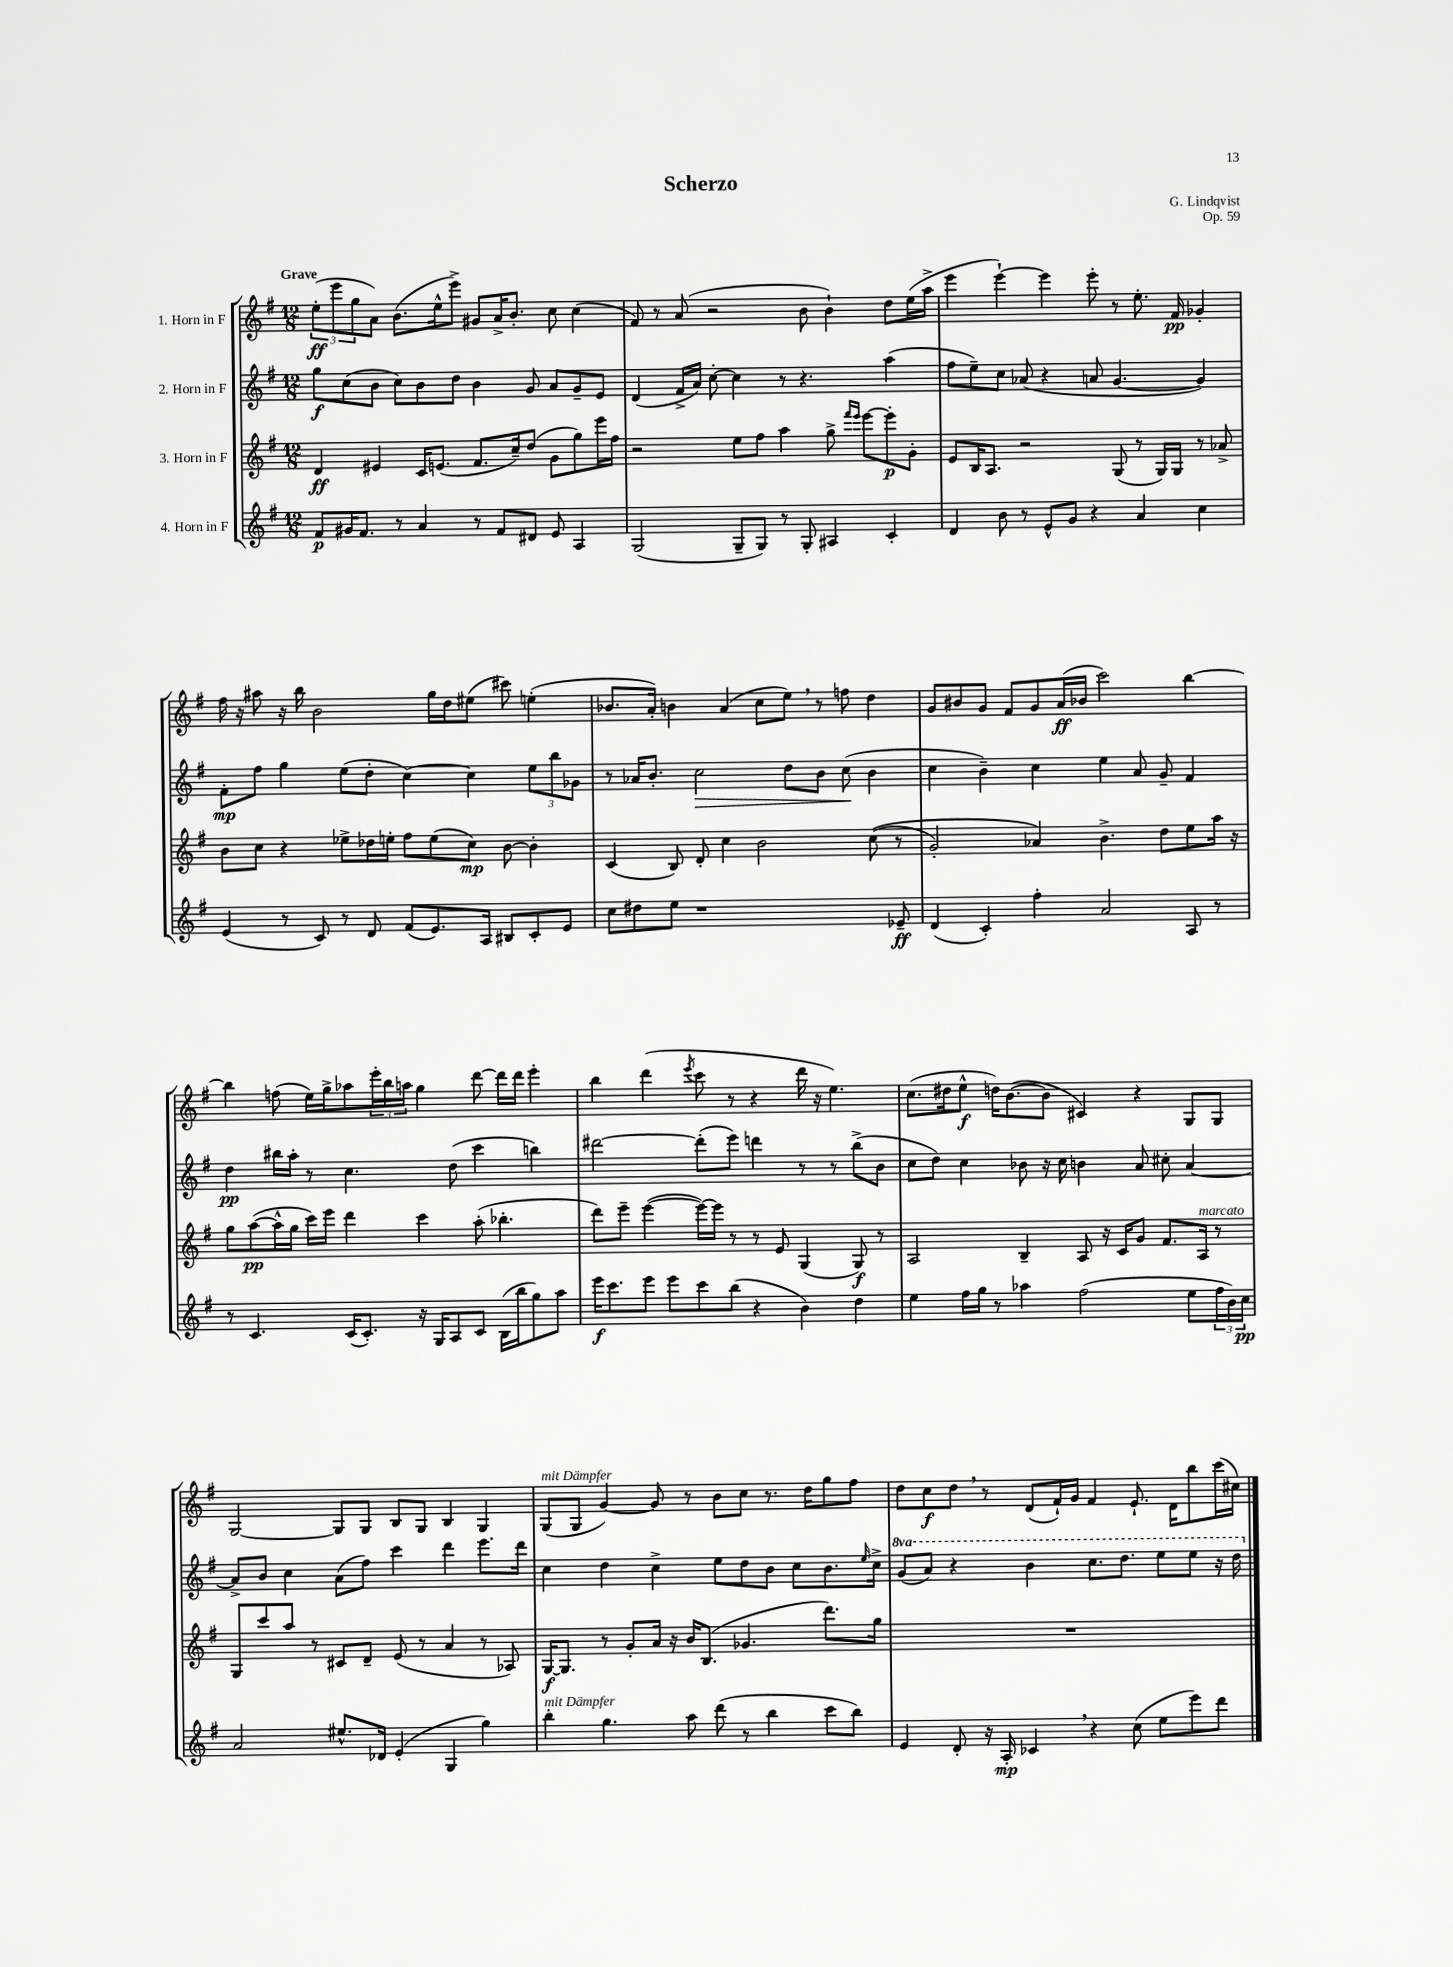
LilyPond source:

\header { title = "Scherzo" composer = "G. Lindqvist" opus = "Op. 59" }
<<
\new StaffGroup <<
\new Staff = "s0" \with { instrumentName = "1. Horn in F" } {
    \clef treble \key g \major \numericTimeSignature \time 12/8 \tempo "Grave"
    \tuplet 3/2 { e''8-.\ff( e'''8 g''8 } a'8) b'8.( e''16-^ e'''8->) gis'8 a'16-> b'8.-. c''8 c''4( |
    fis'8) r8 a'8( r2 b'8 b'4-!) d''8 e''16( a''16-> |
    e'''4 e'''4~-!) e'''4 e'''8-. r8 e''8.-. fis'16\pp ges'4-. |
    fis''16 r16 ais''8 r16 b''16 b'2 g''16 d''16 eis''8( cis'''8) e''4-.( |
    bes'8. a'16-.) b'4 a'4( c''8 e''8) \breathe r8 f''8 d''4 |
    g'8 bis'8 g'8 fis'8 g'8 a'16\ff( bes'16 c'''2) b''4~ |
    b''4 f''8( e''16) g''16-> aes''8 \tuplet 3/2 { e'''16-. b''16 a''16 } g''4 d'''8~ d'''16 d'''16 e'''4-. |
    b''4 d'''4( \acciaccatura { e'''8 } c'''8 r8 r4 d'''16 r16 e''4.) |
    c''8.( dis''16 e''8-^\f d''16) b'8.~( b'8 cis'4) r4 g8 g8 |
    g2~ g8 g8 b8 g8 b4 g4 |
    g8^\markup { \italic "mit Dämpfer" }( g8 g'4~) g'8 r8 b'8 c''8 r8. d''16 g''8 fis''8 |
    d''8 c''8\f d''8 \breathe r8 d'8( fis'16-!) g'16 fis'4 e'8.-! d'16 b''8 c'''16( cis''16) \bar "|." |
}
\new Staff = "s1" \with { instrumentName = "2. Horn in F" } {
    \clef treble \key g \major \numericTimeSignature \time 12/8 \set Staff.ottavationMarkups = #ottavation-simple-ordinals
    g''8\f c''8( b'8 c''8) b'8 d''8 b'4 g'8 a'8 g'8-- e'8 |
    d'4( fis'16-> a'16) c''8~-. c''4 r8 r4. a''4( |
    fis''8 e''8--) c''8 aes'8( r4 a'8 g'4.~ g'4) |
    fis'8-.\mp fis''8 g''4 e''8( d''8-. c''4~) c''4 \tuplet 3/2 { e''8 b''8 ges'8 } |
    r8 aes'16 b'8.-. c''2\> d''8 b'8 c''8\!( b'4 |
    c''4 b'4--) c''4 e''4 a'8 g'8-- fis'4 |
    d''4\pp bis''16 a''16-. r8 c''4. d''8( c'''4 b''4) |
    dis'''2~ dis'''8-.( e'''8) d'''4 r8 r8 b''8->( b'8 |
    c''8 d''8) c''4 bes'8 r16 c''16 b'4 a'8 cis''8-. a'4~ |
    a'8-> b'8 c''4 a'8( fis''8) c'''4 d'''4 e'''8. d'''16 |
    c''4 d''4 c''4-> e''8 d''8 b'8 c''8 b'8. \grace { e''16 } c''16-> |
    \ottava #1 g''8( a''8) r4 b''4 c'''8. d'''8. e'''8 e'''8 r16 d'''16 \ottava #0 \bar "|." |
}
\new Staff = "s2" \with { instrumentName = "3. Horn in F" } {
    \clef treble \key g \major \numericTimeSignature \time 12/8
    d'4\ff eis'4 c'16 e'8.( fis'8. c''16--) d''8( g'8 g''8) e'''16 fis''16 |
    r2 e''8 fis''8 a''4 g''8-> \grace { fis'''16 e'''16 } e'''8~ e'''8-.\p g'8-. |
    e'8 b16 a8. r2 g8( r8 g16) g16 r8 aes'8-> |
    b'8 c''8 r4 ees''8-> des''16 e''16-. fis''8 e''8( c''8\mp) b'8~ b'4-. |
    c'4( b8) d'8-. c''4 b'2 c''8(\( r8 |
    g'2-.) aes'4\) b'4.-> d''8 e''8 a''16 r16 |
    g''8 a''8~\pp( a''16-^ g''16 c'''16) e'''16 d'''4 c'''4 a''8-.( bes''4.-. |
    d'''8) e'''8-- e'''4~( e'''16~) e'''16 r8 r8 e'8 g4( g8\f) r8 |
    a2 b4-- a8 r16 c'16 g'8 fis'8. a16^\markup { \italic "marcato" } r8 |
    g8 c'''8 a''8 r8 cis'8 d'8-- e'8( r8 a'4 r8 aes8) |
    g16~\f g8. r8 g'8-. a'16 r16 b'16 b8.( ges'4. d'''8.) g''16 |
    R1. \bar "|." |
}
\new Staff = "s3" \with { instrumentName = "4. Horn in F" } {
    \clef treble \key g \major \numericTimeSignature \time 12/8
    fis'8\p gis'16 fis'8. r8 a'4 r8 fis'8 dis'8 e'8 a4 |
    g2( g8-- g8) r8 g8-. ais4 c'4-. |
    d'4 b'8 r8 e'8-^ g'8 r4 a'4 c''4 |
    e'4( r8 c'8) r8 d'8 fis'8( e'8.) a16 bis8 c'8-. e'8 |
    c''8 dis''8 e''8 r1 ees'8--\ff |
    d'4( c'4-.) fis''4-. a'2 a8 r8 |
    r8 c'4. c'16( c'8.-.) r16 g16 a8 c'8 b16( b''16 g''8) a''8 |
    e'''16\f c'''8. e'''8 e'''8 c'''8 b''8( r4 b'4) d''4 |
    e''4 fis''16 g''16 r8 aes''4 fis''2( e''8 \tuplet 3/2 { fis''16 b'16) c''16\pp } |
    a'2 eis''8.-^ des'16 e'4-.( g4 g''4) |
    b''4-.^\markup { \italic "mit Dämpfer" } g''4. a''8 d'''8( r8 b''4 c'''8 b''8) |
    e'4 d'8-. r16 a16-.\mp ces'4 \breathe r4 c''8( e''8 e'''8) d'''8 \bar "|." |
}
>>
>>
\layout { \context { \Score \remove "Bar_number_engraver" } }
